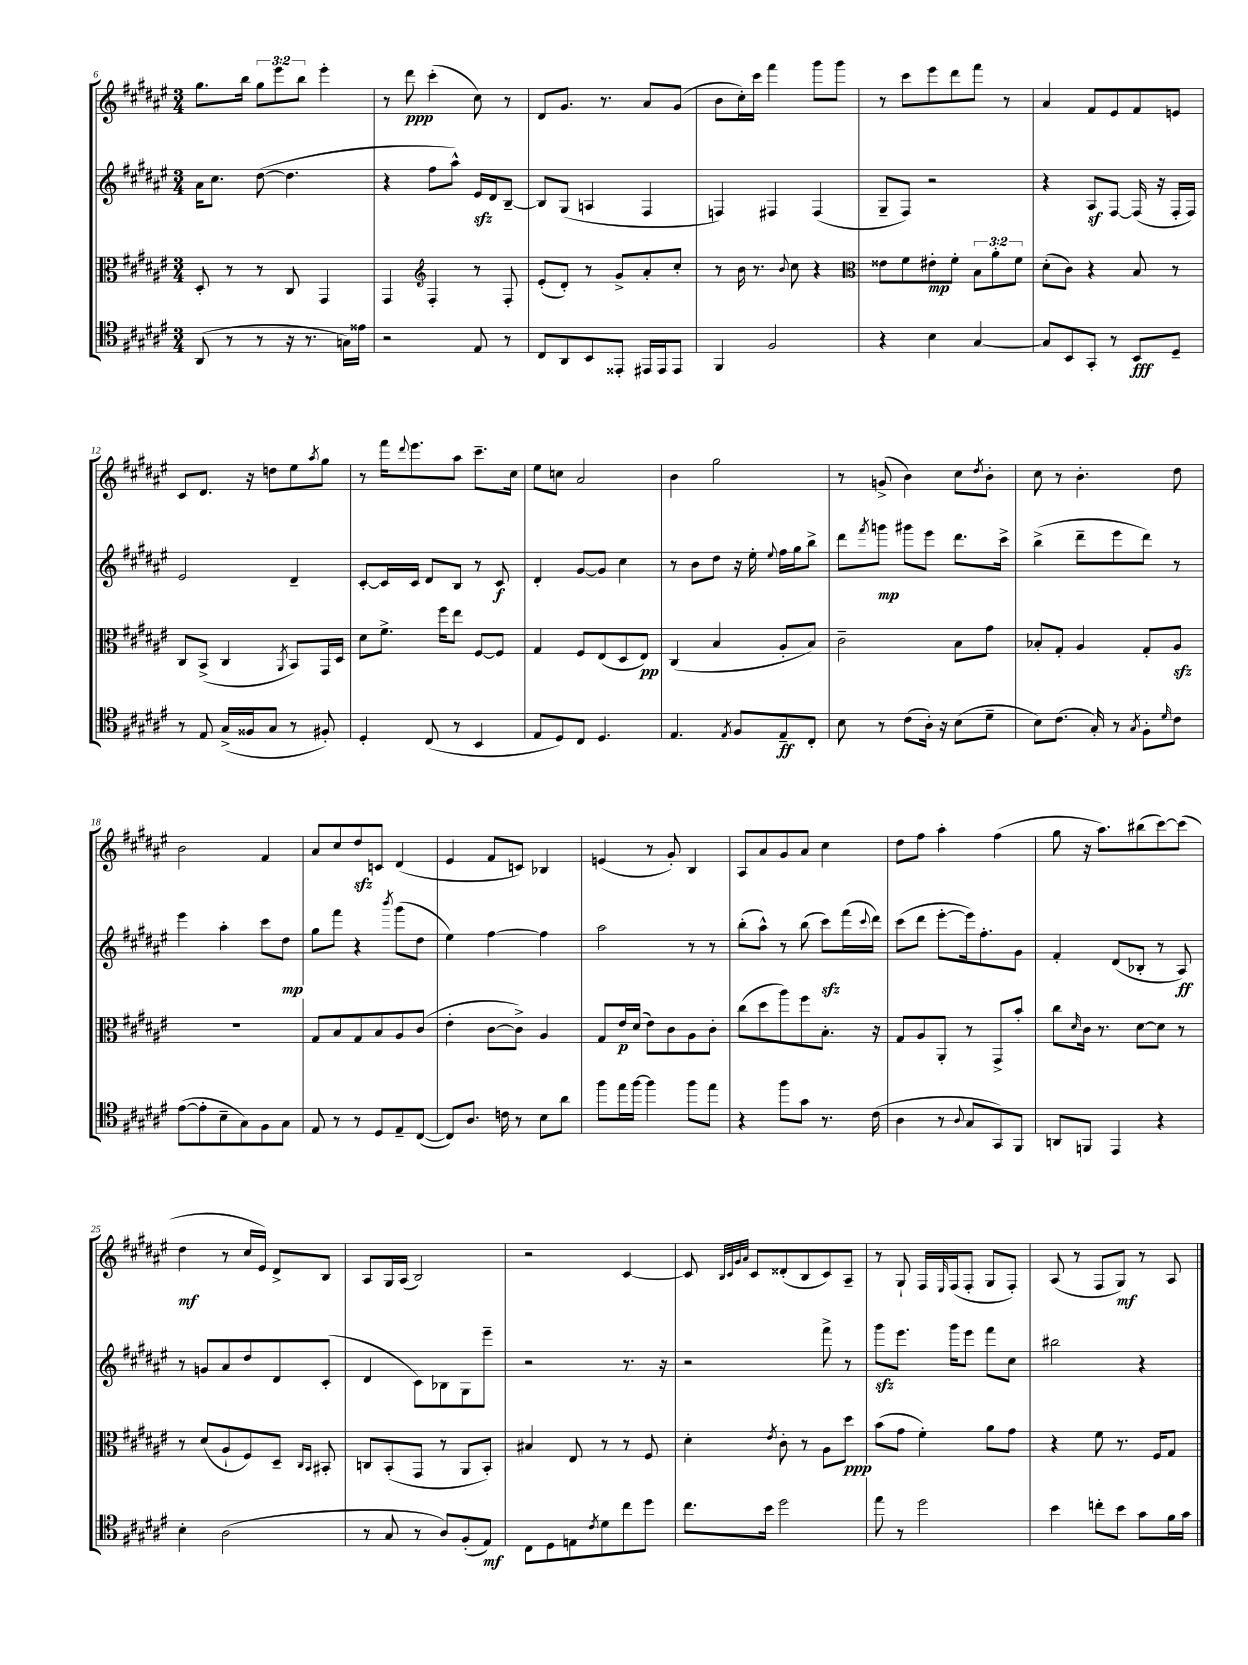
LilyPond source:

<<
\new StaffGroup <<
\new Staff = "s0" {
    \clef treble \key fis \major \numericTimeSignature \time 3/4 \override Staff.TupletNumber.text = #tuplet-number::calc-fraction-text
    gis''8. b''16 \tuplet 3/2 { gis''8 eis'''8 b''8 } eis'''4-. |
    r8 dis'''8\ppp cis'''4-.( cis''8) r8 |
    dis'8 gis'8. r8. ais'8 gis'8( |
    b'8 cis''16-.) cis'''16 fis'''4 gis'''8 gis'''8 |
    r8 cis'''8 eis'''8 dis'''8 fis'''8 r8 |
    ais'4 fis'8 eis'8 fis'8 e'8 |
    cis'8 dis'8. r16 d''8 eis''8 \acciaccatura { ais''8 } gis''8 |
    r8 fis'''16 \appoggiatura { dis'''8 } eis'''8. ais''8 cis'''8.-- cis''16 |
    eis''8 c''8 ais'2 |
    b'4 gis''2 |
    r8 g'8->( b'4) cis''8 \acciaccatura { dis''8 } b'8-. |
    cis''8 r8 b'4.-. dis''8 |
    b'2 fis'4 |
    ais'8 cis''8 dis''8\sfz c'8 dis'4( |
    eis'4 fis'8 c'8) bes4 |
    e'4( r8 gis'8-.) b4 |
    ais8 ais'8 gis'8 ais'8 cis''4 |
    dis''8 fis''8 ais''4-. fis''4( |
    gis''8 r16 ais''8.) bis''8( cis'''8~) cis'''8( |
    dis''4\mf r8 cis''16 eis'16) dis'8-> b8 |
    ais8 gis16 ais16( b2) |
    r2 cis'4~ |
    cis'8 \grace { b32 cis'32 gis'32 ais'32 } cis'8 disis'8-.( b8 cis'8) ais8-- |
    r8 gis8-! fis16 \grace { eis16 } fis16( fis8-. gis8 fis8-.) |
    ais8( r8 fis8 gis8\mf) r8 ais8 \bar "|." |
}
\new Staff = "s1" {
    \clef treble \key fis \major \numericTimeSignature \time 3/4
    ais'16 cis''8. dis''8~( dis''4. |
    r4 fis''8 ais''8-^) eis'16\sfz dis'16 b8~-- |
    b8 gis8( a4 fis4 |
    f4) fis4 fis4( |
    gis8-- fis8) r2 |
    r4 ais8\sf fis8~ fis16( r16 fis16-. fis16) |
    eis'2 dis'4-- |
    cis'8~-. cis'16 cis'16 dis'8 b8 r8 cis'8\f |
    dis'4-. gis'8~ gis'8 cis''4 |
    r8 b'8 dis''8 r16 eis''16-. \appoggiatura { eis''8 } fis''16 gis''16 b''8-> |
    dis'''8 \acciaccatura { fis'''8 } g'''8\mp gis'''8 eis'''8 dis'''8. cis'''16-> |
    b''4->( dis'''8-- eis'''8 dis'''8) r8 |
    eis'''4 ais''4-. cis'''8 dis''8\mp |
    gis''8 fis'''8 r4 \acciaccatura { b'''8 } gis'''8( dis''8 |
    eis''4) fis''4~ fis''4 |
    ais''2 r8 r8 |
    b''8-.( ais''8-^) r8 b''8( cis'''8\sfz) fis'''16( \appoggiatura { cis'''8 } dis'''16) |
    cis'''8( dis'''8 eis'''8~-. eis'''16) fis''8.-. gis'8 |
    fis'4-. dis'8( bes8-. r8 ais8\ff) |
    r8 g'8 ais'8 dis''8 dis'8 cis'8-.( |
    dis'4 cis'8) bes8 gis8 eis'''8-- |
    r2 r8. r16 |
    r2 fis'''8-> r8 |
    gis'''8\sfz eis'''8. gis'''16 eis'''8 fis'''8 cis''8 |
    bis''2 r4 \bar "|." |
}
\new Staff = "s2" {
    \clef alto \key fis \major \numericTimeSignature \time 3/4 \override Staff.TupletNumber.text = #tuplet-number::calc-fraction-text
    dis8-. r8 r8 cis8 gis,4 |
    gis,4 \clef treble fis4-. r8 fis8-. |
    eis'8-.( dis'8-.) r8 gis'8-> ais'8-. cis''8-. |
    r8 b'16 r8. \appoggiatura { b'8 } cis''8 r4 |
    \clef alto eisis'8 fis'8 eis'8-.\mp fis'8-. \tuplet 3/2 { b8 ais'8-. fis'8 } |
    dis'8-.( cis'8) r4 b8 r8 |
    cis8 b,8->( cis4 \acciaccatura { ais,8 } b,8) gis,16 dis16 |
    dis'8 fis'8.-> fis''16 eis''8 fis8~ fis8 |
    gis4 fis8 eis8( dis8 eis8\pp) |
    cis4( b4 ais8-. b8) |
    cis'2-- b8 gis'8 |
    bes8-. gis8-. ais4 gis8-. ais8\sfz |
    R2. |
    gis8 b8 gis8 b8 ais8 cis'8( |
    eis'4-. cis'8~ cis'8->) ais4 |
    gis8 eis'16\p dis'16( eis'8) cis'8 ais8 cis'8-. |
    cis''8( dis''8 ais''8) fis''8 b8.-. r16 |
    gis8 ais8 ais,8-. r8 gis,8-> b'8-. |
    cis''8 \grace { dis'16 } cis'16 r8. dis'8~ dis'8 r8 |
    r8 dis'8( ais8-! fis8) dis8-- \grace { cis16 b,16 } bis,8-. |
    c8 b,8-.( gis,8 r8 ais,8 b,8-.) |
    bis4 eis8 r8 r8 fis8 |
    dis'4-. \acciaccatura { eis'8 } cis'8-. r8 ais8 dis''8\ppp |
    b'8( gis'8 fis'4-.) ais'8 gis'8 |
    r4 fis'8 r8. fis16 gis8 \bar "|." |
}
\new Staff = "s3" {
    \clef tenor \key fis \major \numericTimeSignature \time 3/4
    ais,8( r8 r8 r16 r8. g16) eisis'16 |
    r2 eis8 r8 |
    cis8 ais,8 b,8 eisis,8-. eis,16 eis,16 eis,8 |
    fis,4 fis2 |
    r4 b4 gis4~ |
    gis8 b,8 gis,8-. r8 b,8\fff dis8-- |
    r8 eis8 gis16->( fisis16 gis8 r8 fis8-.) |
    dis4-. cis8( r8 b,4 |
    eis8 dis8) cis8 dis4. |
    eis4. \acciaccatura { eis8 } fis8 eis8--\ff cis8-. |
    b8 r8 cis'8( ais16-.) r16 b8( dis'8-- |
    b8) cis'8.( gis16-.) r8 \acciaccatura { gis8 } fis8-. \grace { dis'16 } cis'8 |
    eis'8~( eis'8-. b8-- gis8) fis8 gis8 |
    eis8 r8 r8 dis8 eis8-- cis8~( |
    cis8) ais8. c'16 r8 b8 ais'8 |
    fis''8 eis''16 fis''16~ fis''4 fis''8 eis''8 |
    r4 fis''8 gis'8 r8. cis'16( |
    ais4 r8 \appoggiatura { ais8 } gis8 gis,8) fis,8 |
    a,8 f,8 eis,4 r4 |
    b4-. ais2( |
    r8 gis8 r8 ais8) fis8-.( eis8\mf) |
    cis8 dis8 e8 \acciaccatura { cis'8 } dis'8 cis''8 dis''8 |
    cis''8. b'16 dis''2 |
    eis''8 r8 dis''2 |
    b'4 c''8-. b'8 gis'8 fis'16 gis'16 \bar "|." |
}
>>
>>
\layout { \context { \Score currentBarNumber = #6 } }
